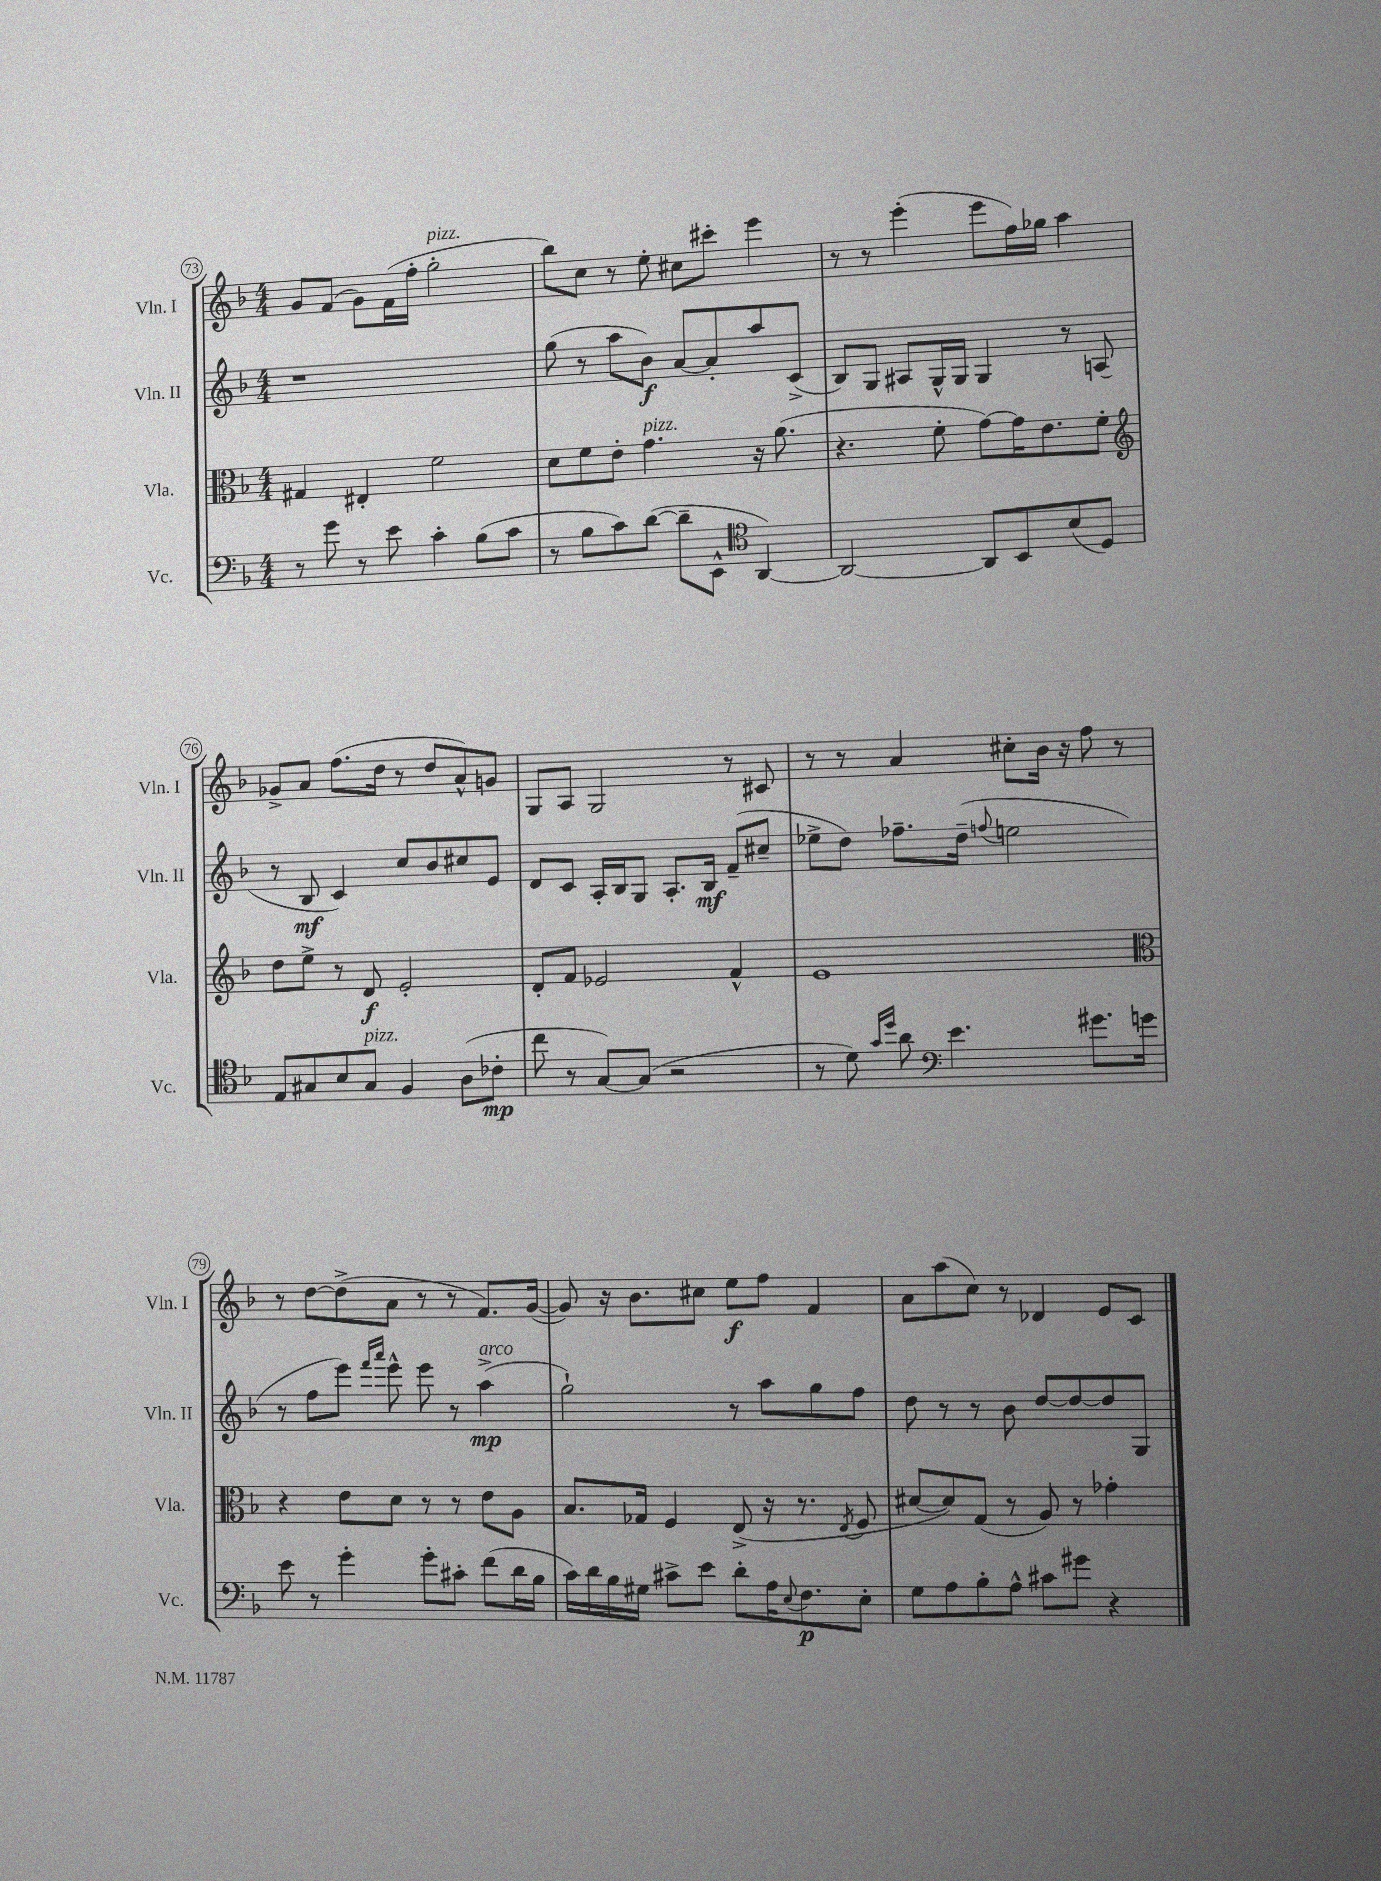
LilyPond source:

<<
\new StaffGroup <<
\new Staff = "s0" \with { instrumentName = "Vln. I" shortInstrumentName = "Vln. I" } {
    \clef treble \key f \major \numericTimeSignature \time 4/4
    g'8 f'8( g'8) f'16( f''16-. g''2-.^\markup { \italic "pizz." } |
    bes''8) c''8 r8 e''8-. cis''8 cis'''8-. e'''4 |
    r8 r8 e'''4-.( e'''8 f''16) ges''16 a''4 |
    ges'8-> a'8 f''8.( d''16 r8 d''8 a'8-^) g'8 |
    g8 a8 g2 r8 cis'8 |
    r8 r8 a'4 cis''8-. bes'16 r16 f''8 r8 |
    r8 d''8~ d''8->( a'8 r8 r8 f'8.) g'16~( |
    g'8) r16 bes'8. cis''8 e''8\f f''8 f'4 |
    a'8 a''8( c''8) r8 des'4 e'8 c'8 \bar "|." |
}
\new Staff = "s1" \with { instrumentName = "Vln. II" shortInstrumentName = "Vln. II" } {
    \clef treble \key f \major \numericTimeSignature \time 4/4
    r1 |
    g''8( r8 a''8 bes'8\f) a'8~ a'8-. a''8 c'8->( |
    bes8) g8 ais8 g16-^ g16 g4 r8 a8( |
    r8 bes8\mf c'4) c''8 bes'8 cis''8 e'8 |
    d'8 c'8 a16-. bes16 g8 a8.-. bes16\mf f'8--( cis''8-- |
    ees''8-> d''8) fes''8.-- d''16--( \appoggiatura { f''8 } e''2 |
    r8 f''8 e'''8) \grace { f'''16 a'''16 } e'''8-^ e'''8 r8 a''4->\mp^\markup { \italic "arco" }( |
    g''2-!) r8 a''8 g''8 f''8 |
    d''8 r8 r8 bes'8 d''8~ d''8~ d''8 g8 \bar "|." |
}
\new Staff = "s2" \with { instrumentName = "Vla." shortInstrumentName = "Vla." } {
    \clef alto \key f \major \numericTimeSignature \time 4/4
    gis4 eis4-. f'2 |
    d'8 f'8 e'8-. g'4.^\markup { \italic "pizz." } r16 a'8.( |
    r4. f'8-. g'8~) g'16 e'8. f'8-. |
    \clef treble d''8 e''8-> r8 d'8\f e'2-. |
    d'8-. f'8 ees'2 f'4-^ |
    e'1 |
    \clef alto r4 e'8 d'8 r8 r8 e'8 a8 |
    bes8. ges16 f4 e8->( r16 r8. \acciaccatura { e8 } f8 |
    dis'8~ dis'8) g8( r8 a8) r8 ges'4-. \bar "|." |
}
\new Staff = "s3" \with { instrumentName = "Vc." shortInstrumentName = "Vc." } {
    \clef bass \key f \major \numericTimeSignature \time 4/4
    r8 g'8 r8 e'8 c'4-. bes8( c'8 |
    r8 bes8 c'8) d'8~( d'8-- e,8-^ \clef tenor a,4~) |
    a,2~ a,8 bes,8 bes8( d8) |
    e8 gis8 bes8 gis8^\markup { \italic "pizz." } f4 a8( ces'8-.\mp |
    c''8 r8 g8~) g8( r2 |
    r8 d'8) \grace { g'16 d''16 } a'8 \clef bass e'4. gis'8. g'16 |
    e'8 r8 g'4-. g'8-. cis'8-. f'8( d'16 bes16 |
    c'16) d'16 bes16 gis16 cis'8-> e'8 d'8-. a16 \appoggiatura { e8 } f8.\p e8-. |
    g8 a8 bes8-. a8-^ cis'8 gis'8 r4 \bar "|." |
}
>>
>>
\layout { \context { \Score currentBarNumber = #73 \override BarNumber.stencil = #(make-stencil-circler 0.1 0.3 ly:text-interface::print) } }
